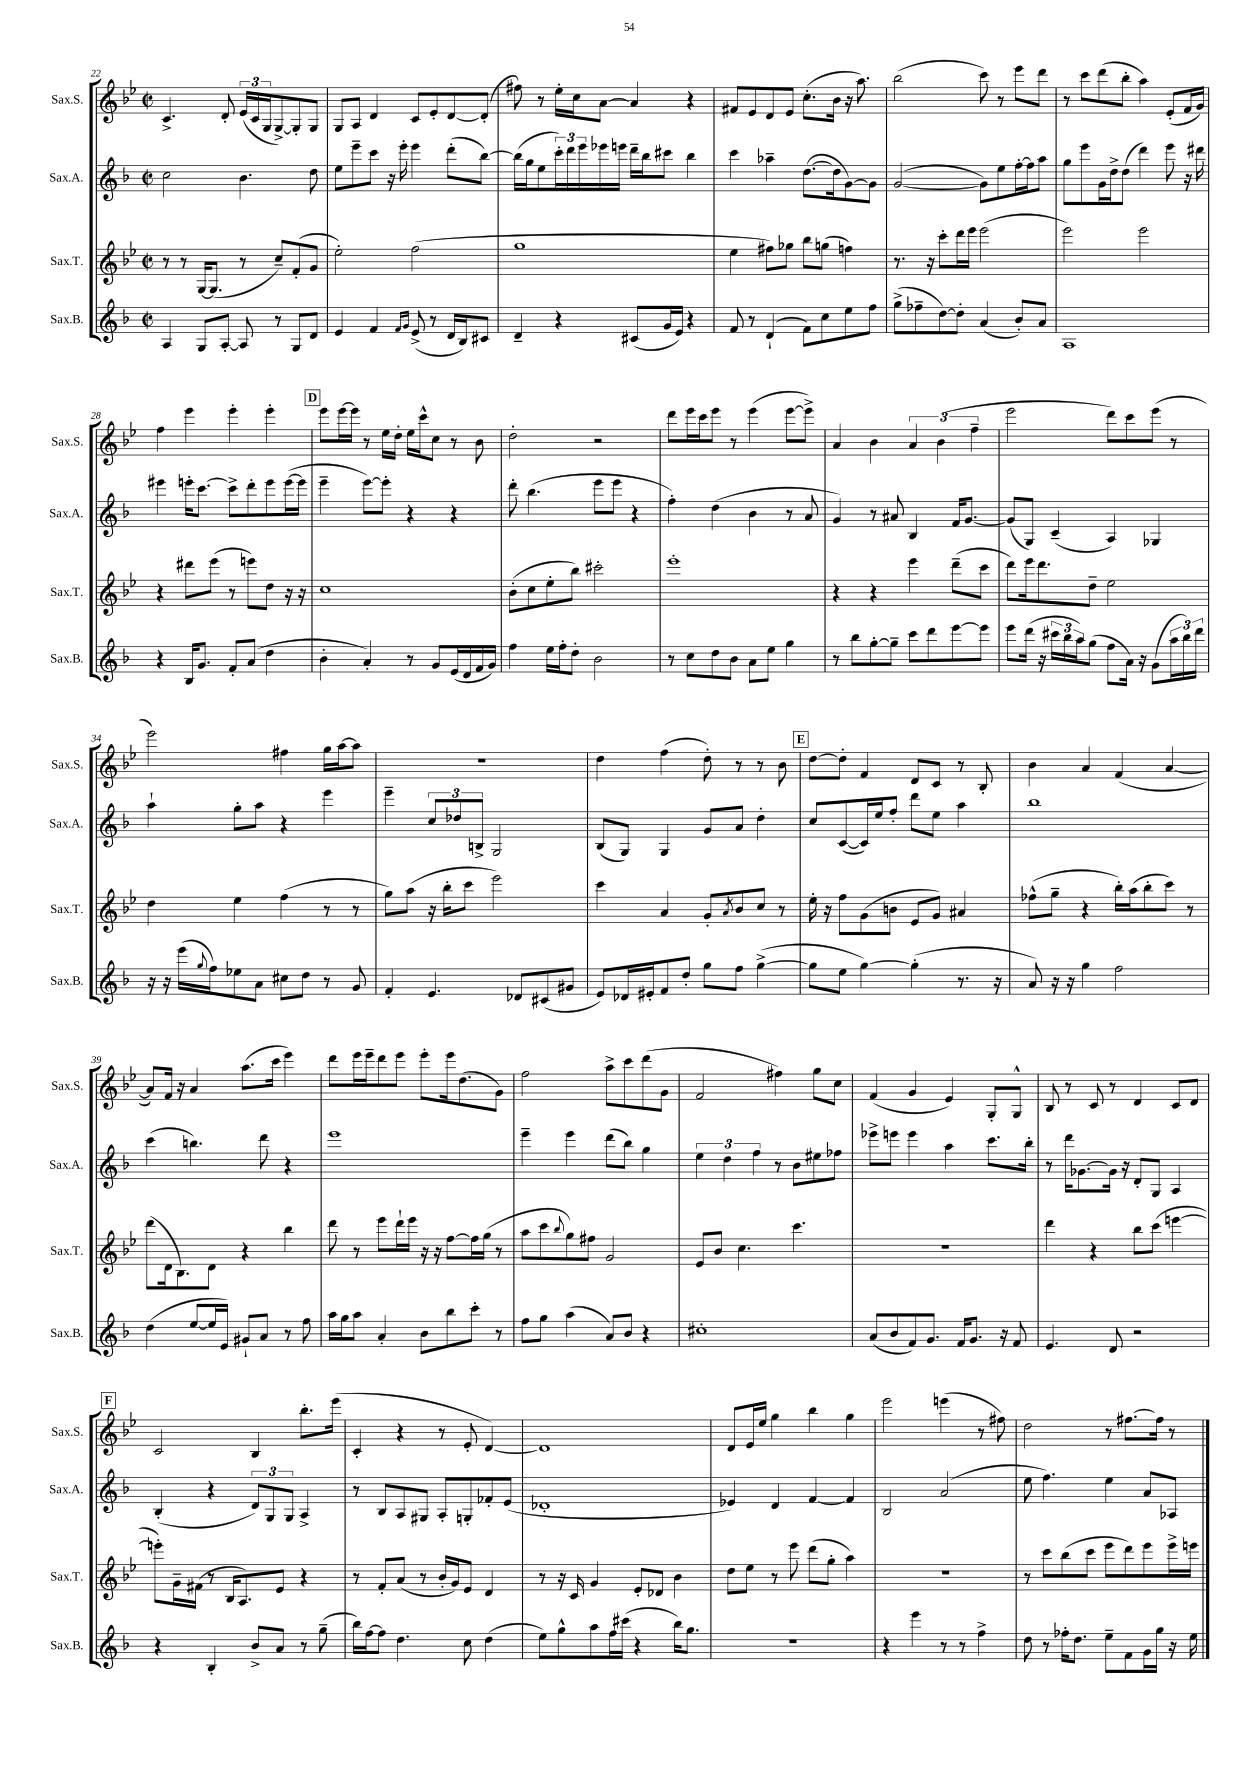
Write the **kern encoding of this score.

**kern	**kern	**kern	**kern
*part4	*part3	*part2	*part1
*staff4	*staff3	*staff2	*staff1
*I"Sax.B.	*I"Sax.T.	*I"Sax.A.	*I"Sax.S.
*I'Sax.B.	*I'Sax.T.	*I'Sax.A.	*I'Sax.S.
*clefG2	*clefG2	*clefG2	*clefG2
*k[b-]	*k[b-e-]	*k[b-]	*k[b-e-]
*M2/2	*M2/2	*M2/2	*M2/2
*met(c|)	*met(c|)	*met(c|)	*met(c|)
=22	=22	=22	=22
4A/	8r	2cc\	4.c^/
.	8r	.	.
8G/L	[16G/KL	.	.
.	(8.G/J]	.	.
[8A'/J	.	.	8d'/
8A/]	8r	4.b-\	(24e-/LL
.	.	.	24c/
.	.	.	24G/J
8r	8cc~/L)	.	[8G^/)
8G/L	(8f'/	.	8G'/]
8d/J	8g/J	8dd\	8G/J
=23	=23	=23	=23
4e/	2ee-'\)	8ee\L	8G/L
.	.	8eee~\	8A/J
4f/	.	8ccc\J	4d/
.	.	16r	.
.	.	16eee'\	.
16qqf/LL	.	.	.
16qqg/JJ	.	.	.
(8e^/	(2ff\	4eee\	8c/L
8r	.	.	8e-'/
16d/LL	.	(8ddd'\L	[8d/
16B-/J)	.	.	.
8c#X/J	.	[8bb-\J)	(8d'/J]
=24	=24	=24	=24
4d~/	1gg	(16bb-\LL]	8ff#X\)
.	.	16gg\J	.
.	.	8ee\	8r
4r	.	24ccc'\L)	16ee-'\LL
.	.	24ddd\	.
.	.	.	16cc\J
.	.	24eee\	.
.	.	16eee-X\	[8a\J
.	.	16eeen\JJ	.
(8c#X/L	.	16ddd~\LL	4a/]
.	.	16bb-\J	.
16g/L	.	8ccc#X\J	.
16e/JJ)	.	.	.
4r	.	4bb-\	4r
=25	=25	=25	=25
8f/	4ee-\	4ccc\	8f#X/L
8r	.	.	8e-/
(4d`/	8ff#X\L)	4aa-X~\	8d/
.	8gg-X\J	.	8e-/J
8f\L)	8bb-\L	([8.dd\L	(8.cc'\L
8cc\	(8ggn\J	.	.
.	.	16dd\k]	16b-\Jk
8ee\	4ffn\)	[8g\)	16r
.	.	.	8.aa\)
8ff\J	.	8g\J]	.
=26	=26	=26	=26
(8gg^\L	8.r	([2g/	(2bb-\
8ff-X~\	.	.	.
.	16r	.	.
[8dd\)	8ccc'\L	.	.
8dd'\J]	16ddd\L	.	.
.	16eee-\JJ	.	.
(4a/	(2eee-\	8g\L])	8ccc\)
.	.	8ee\	8r
8b-'/L)	.	[16ff'\L	8eee-\L
.	.	16ff\J]	.
8a/J	.	8aa\J	8ddd\J
=27	=27	=27	=27
1A	2eee-\)	8gg\L	8r
.	.	8eee\	8ccc\L
.	.	16g\L	(8ddd\
.	.	16dd^\J	.
.	.	(8dd\J	8bb-'\J
.	2eee-\	4ddd\)	4aa\)
.	.	8eee\	(8e-'/L
.	.	16r	16f/L
.	.	16ddd#X\	16g/JJ)
!!LO:LB:g=z
=28	=28	=28	=28
4r	4r	4eee#X\	4ff\
16B-/KL	8ddd#X\L	16eeen'\KL	4eee-\
8.g/J	.	[8.ccc\J	.
.	(8eee-\J	.	.
8f'/L	8r	8ccc^\L]	4eee-'\
(8a/J	8eeen\L)	8ddd'\	.
4dd\	8dd\J	8eee\	4eee-'\
.	16r	([16eee\L	.
.	16r	16eee\JJ]	.
!!LO:REH:place=s1:t=D
=29	=29	=29	=29
4b-'\	1cc	4eee~\	8eee-\L
.	.	.	[16eee-\L
.	.	.	16eee-\JJ]
4a'/)	.	[8eee\L)	8r
.	.	8eee'\J]	16ee-\LL
.	.	.	16dd'\JJ
8r	.	4r	16ee-\LL
.	.	.	16ccc^^\J
8g/L	.	.	8cc\J
(16e/L	.	4r	8r
16d/	.	.	.
16f/	.	.	8b-\
16g/JJ)	.	.	.
=30	=30	=30	=30
4ff\	(8b-'\L	8ddd'\	2dd'\
.	8cc\	(4.bb-\	.
16ee\LL	8ee-'\	.	.
16ff'\J	.	.	.
8dd'\J	8bb-\J)	.	.
2b-\	2ccc#X'\	8eee\L	2r
.	.	8eee\J	.
.	.	4r	.
=31	=31	=31	=31
8r	1eee-'	4ff'\)	8ddd\L
8cc\L	.	.	16eee-\L
.	.	.	16ccc\J
8dd\	.	(4dd\	8eee-\J
8b-\J	.	.	8r
8a\L	.	4b-\	(4eee-\
8ee\J	.	.	.
4gg\	.	8r	[8eee-\L
.	.	8a/	8eee-^\J])
=32	=32	=32	=32
8r	4r	4g/)	4a/
8bb-\L	.	.	.
[8gg'\	4r	8r	4b-\
8gg~\J]	.	8a#X/	.
8ccc\L	4eee-\	4B-/	6a/
8ddd\	.	.	.
.	.	.	(6b-\
[8eee\	(8ddd~\L	16f/KL	.
.	.	[8.g/J	.
.	.	.	6ff~\
8eee\J]	8ccc\J	.	.
=33	=33	=33	=33
8eee\L	8ddd\L)	(8g/L]	2eee-\
(16ddd\Jk	16eee-\k	8G/J)	.
16r	8.ddd\	.	.
24ccc#X\LL	.	(4c~/	.
24bb-\	.	.	.
24aa\J)	.	.	.
(8gg\J	8dd~\J	.	.
8ff\L	2ee-\	4A/)	8ddd\L)
16a\Jk)	.	.	8ccc\
16r	.	.	.
(8g\L	.	4G-X/	(8eee-\J
24aa\L	.	.	8r
24bb-\)	.	.	.
24ddd\JJ	.	.	.
!!LO:LB:g=z
=34	=34	=34	=34
16r	4dd\	4aa`\	2eee-\)
16r	.	.	.
(16eee\LL	.	.	.
8qqgg/	.	.	.
16ff\J)	.	.	.
8ee-X\	4ee-\	8gg'\L	.
8a\J	.	8aa\J	.
8cc#X\L	(4ff\	4r	4ff#X\
8dd\J	.	.	.
8r	8r	4eee\	16gg\LL
.	.	.	[16aa\J
8g/	8r	.	8aa\J]
=35	=35	=35	=35
4f'/	8gg\L)	4eee~\	1r
.	(8aa\J	.	.
4.e/	16r	12cc/L	.
.	16bb-'\KL	.	.
.	.	12dd-X/	.
.	8ccc\J	.	.
.	.	12Bn^/J	.
.	2eee-\)	2G/	.
8d-X/L	.	.	.
(8c#X/	.	.	.
8g#X/J	.	.	.
=36	=36	=36	=36
8e/L)	4ccc\	(8B-/L	4dd\
16d-X/L	.	8G/J)	.
16e#X'/J	.	.	.
8f/	4a/	4G/	(4ff\
8dd'/J	.	.	.
8gg\L	8g'/L	8g/L	8dd'\)
.	8qa/	.	.
8ff\J	8b-/	8a/J	8r
([4gg^\	8cc/J	4dd'\	8r
.	8r	.	8b-\
!!LO:REH:place=s1:t=E
=37	=37	=37	=37
8gg\L]	16ee-'\	8cc/L	[8dd\L
.	16r	.	.
8ee\J	8ff\L	([8c/	8dd'\J]
[4gg\)	(8g\	16c/L])	4f/
.	.	16ee/J	.
.	8bn\J	8ff'/J	.
(4gg'\]	8e-/L	8ddd\L	8d/L
.	8g/J)	8ee\J	8c/J
8.r	4a#X/	4aa\	8r
.	.	.	8B-'/
16r	.	.	.
=38	=38	=38	=38
8a/)	(8ff-X^^\L	1bb-	4b-\
16r	8gg~\J	.	.
16r	.	.	.
4gg\	4r	.	4a/
2ff\	16bb-'\LL)	.	(4f/
.	(16aa\J	.	.
.	8bb-'\	.	.
.	8ccc\J)	.	[4a/
.	8r	.	.
!!LO:LB:g=z
=39	=39	=39	=39
(4dd\	(8ddd\L	(4ccc\	8a/L])
.	16d\k	.	16f/Jk
.	8.B-\)	.	16r
[8ee/L	.	4.bbn\)	4a/
16ee/L]	8d\J	.	.
16e/JJ)	.	.	.
8g#X`/L	4r	.	(8.aa\L
8a/J	.	8ddd\	.
.	.	.	16ccc\Jk
8r	4bb-\	4r	4eee-\)
8ff\	.	.	.
=40	=40	=40	=40
16aa\LL	8ddd\	1eee	8ddd\L
16gg\J	.	.	.
8aa\J	8r	.	16eee-\L
.	.	.	16eee-~\J
4a'/	8eee-\L	.	8ddd\
.	16ddd`\L	.	8eee-\J
.	16eee-\JJ	.	.
8b-\L	16r	.	8eee-'\L
.	16r	.	.
8bb-\	[8ff\L	.	16eee-\k
.	.	.	(8.dd\
8ccc'\J	16ff\L]	.	.
.	(16gg\JJ	.	.
8r	8r	.	8g\J)
=41	=41	=41	=41
8ff\L	8aa\L	4eee~\	2ff\
8gg\J	8ccc\	.	.
.	8qqbb-/	.	.
(4aa\	8gg\)	4eee\	.
.	8ff#X\J	.	.
8a/L)	2g/	(8ddd\L	8aa^\L
8b-/J	.	8bb-\J)	8ccc\
4r	.	4gg\	(8ddd\
.	.	.	8g\J
=42	=42	=42	=42
1cc#X'	8e-/L	6ee\	2f/
.	8b-/J	.	.
.	.	6dd\	.
.	4.cc\	.	.
.	.	6ff\	.
.	.	8r	4ff#X\)
.	4.ccc\	8b-\L	.
.	.	8ee#X\	8gg\L
.	.	8ff-X\J	8cc\J
=43	=43	=43	=43
(8a/L	1r	8eee-X^\L	(4f/
8b-/	.	8eeen\J	.
8f/)	.	4eee\	4g/
8.g/J	.	.	.
.	.	4aa\	4e-/)
16f/KL	.	.	.
8.g/J	.	.	.
.	.	8.ccc\L	8G'/L
16r	.	.	.
8f/	.	.	8G^^/J
.	.	16bb-'\Jk	.
=44	=44	=44	=44
4.e/	4ddd\	8r	8B-/
.	.	16ddd\KL	8r
.	.	[8.g-X\	.
.	4r	.	8c/
8d/	.	16g-\Jk]	8r
.	.	16r	.
2r	8bb-\L	8d'/L	4d/
.	(8ccc\J	8G/J	.
.	[4eeen\	4A/	8c/L
.	.	.	8d/J
!!LO:LB:g=z
!!LO:REH:place=s1:t=F
=45	=45	=45	=45
4r	8eeen'\L])	(4B-'/	2c/
.	16g~\L	.	.
.	(16f#X\JJ	.	.
4B-'/	8r	4r	.
.	16B-/KL	.	.
.	8.A/)	.	.
8b-^/L	.	12d/L)	4B-/
.	.	12G/	.
8a/J	8e-/J	.	.
.	.	12G/J	.
8r	4r	4A^/	8.bb-'\L
(8gg~\	.	.	.
.	.	.	(16eee-\Jk
=46	=46	=46	=46
16bb-\LL)	8r	8r	4c'/
[16ff\J	.	.	.
8ff\J]	8f'/L	8B-/L	.
4.dd\	(8a/J	8A/	4r
.	8r	8G#X/J	.
.	16b-'/LL	8A'/L	8r
.	16g/J)	.	.
8cc\	8e-/J	8Gn'/	8e-'/
(4dd\	4d/	8f-X'/	[4d/)
.	.	(8e/J	.
=47	=47	=47	=47
8ee\L)	8r	1d-X'	1d]
8gg^^\	16r	.	.
.	16c/	.	.
8aa\	4g/	.	.
16ff\L	.	.	.
(16ccc#X\JJ	.	.	.
4r	8e-'/L	.	.
.	8d-X/J	.	.
16bb-\KL)	4b-\	.	.
8.gg\J	.	.	.
=48	=48	=48	=48
1r	8dd\L	4e-X/)	8d/L
.	8ee-\J	.	16e-/L
.	.	.	16ee-/JJ
.	8r	4d/	4gg\
.	8eee-\	.	.
.	(8ddd\L	[4f/	4bb-\
.	8gg'\J	.	.
.	4aa\)	4f/]	4gg\
=49	=49	=49	=49
4r	1r	2B-/	2eee-\
4eee\	.	.	.
8r	.	(2a/	(4eeen\
8r	.	.	.
4ff^\	.	.	8r
.	.	.	8ff#X\)
=50	=50	=50	=50
8dd\	8r	8ee\	2dd\
8r	8ccc\L	4.ff\)	.
16ff-X'\KL	(8bb-\	.	.
8.dd\J	.	.	.
.	8ccc\J	.	.
8ee~\L	8eee-\L	4ee\	8r
8f\	8ddd\)	.	[8.ff#X\L
16g\L	8eee-\	8a/L	.
16gg\JJ	.	.	16ff#\Jk]
16r	16eee-^\L	8A-X/J	8r
16ee\	16eeen\JJ	.	.
==	==	==	==
*-	*-	*-	*-
